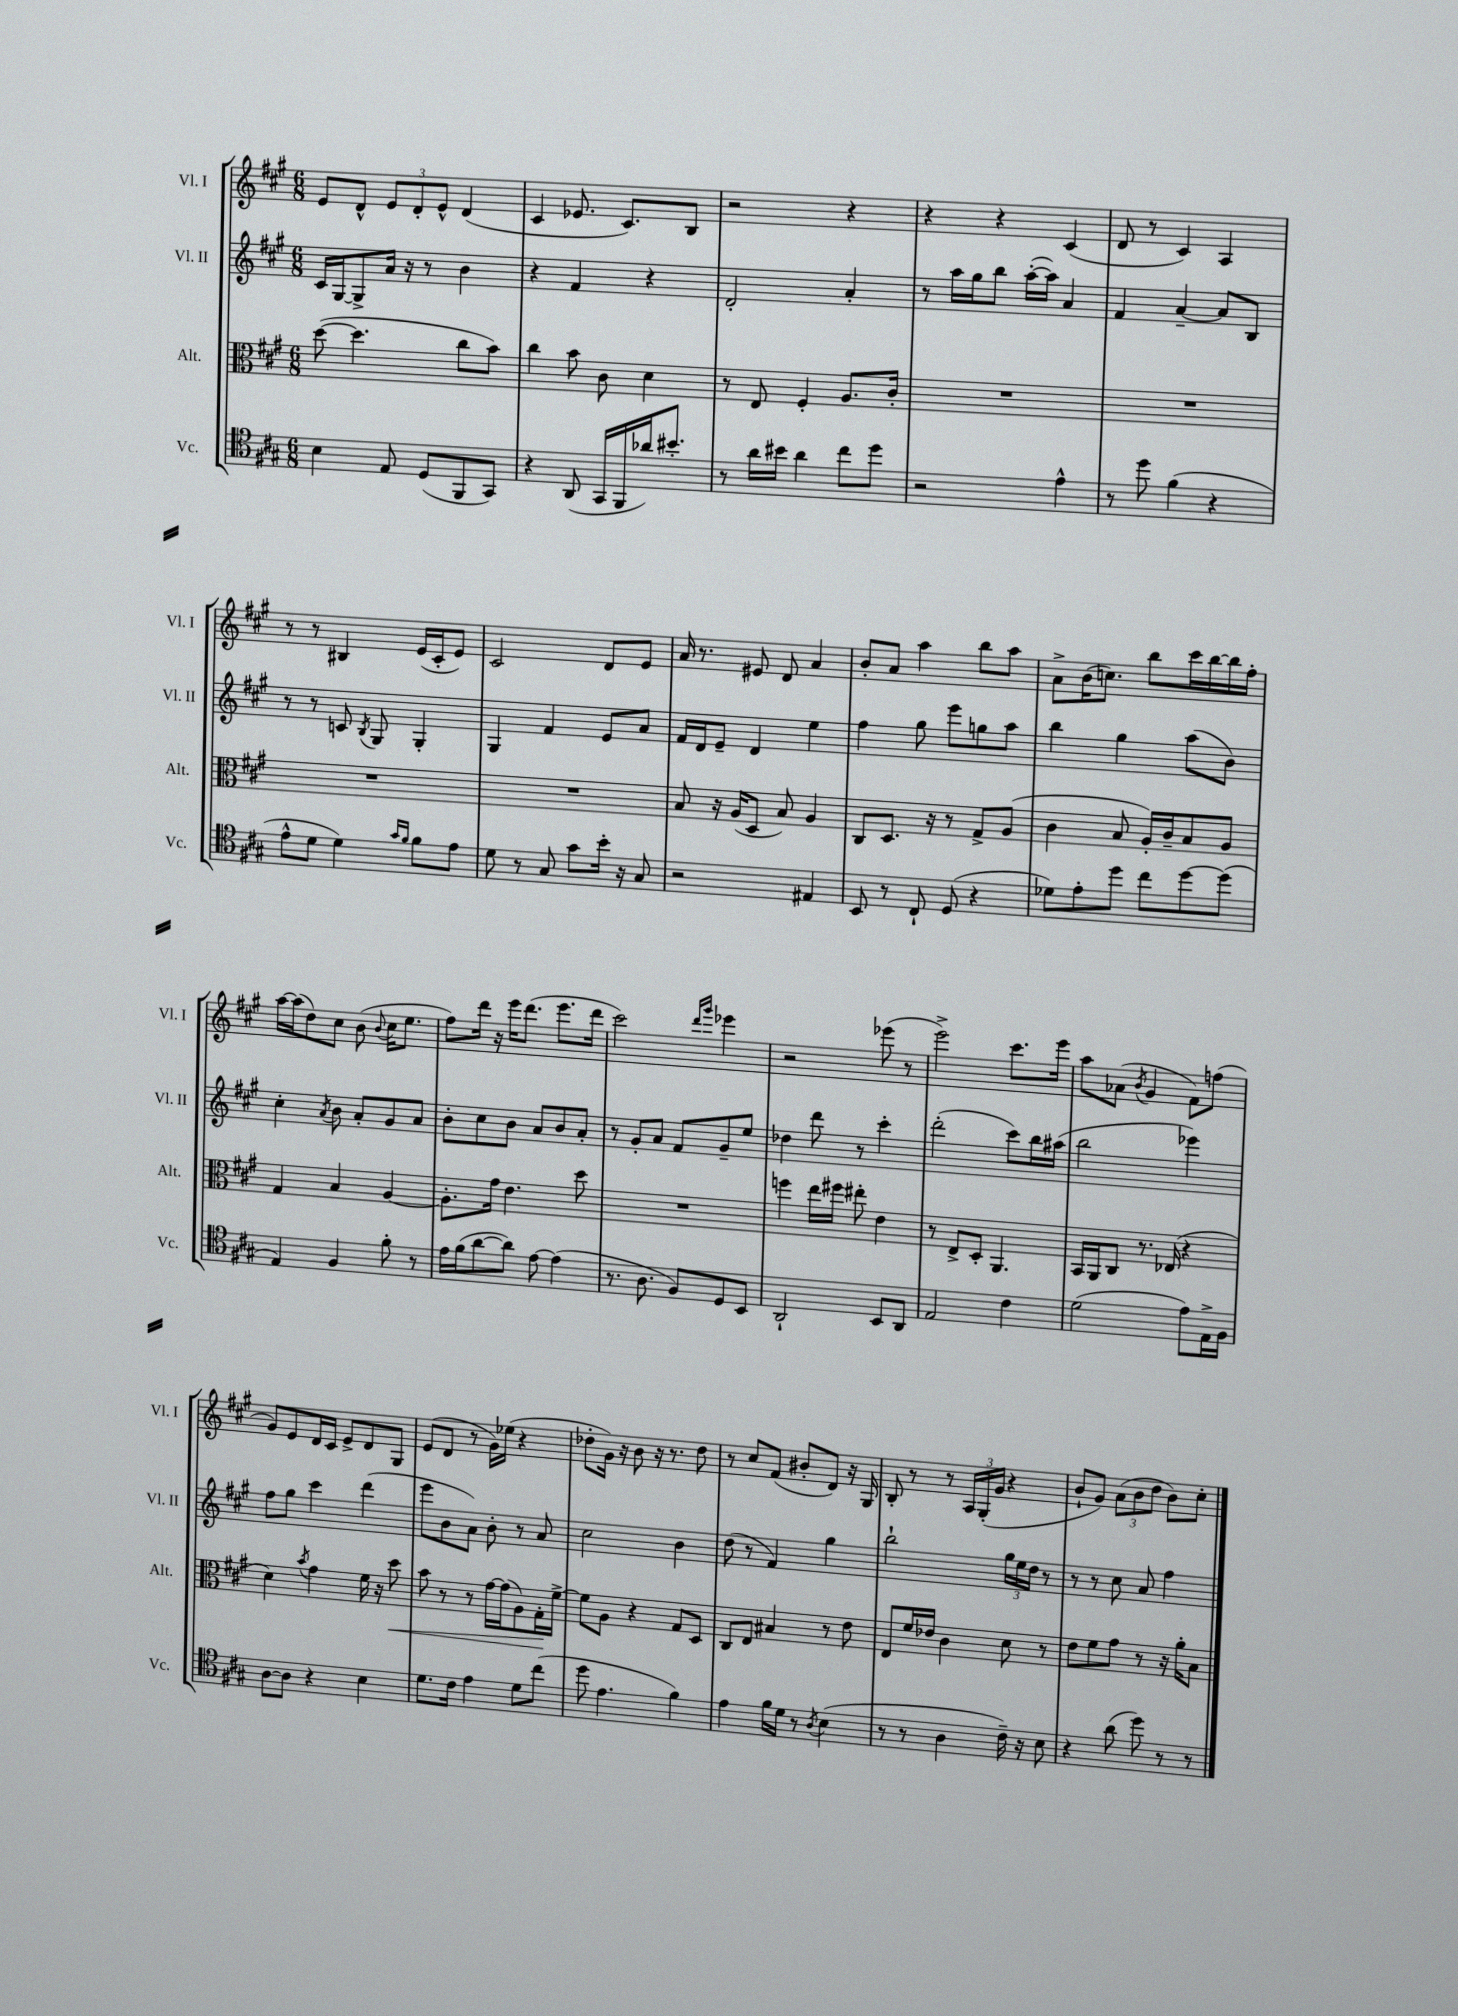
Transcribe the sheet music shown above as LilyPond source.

<<
\new StaffGroup <<
\new Staff = "s0" \with { instrumentName = "Vl. I" shortInstrumentName = "Vl. I" } {
    \clef treble \key a \major \numericTimeSignature \time 6/8
    \autoBeamOff e'8[ d'8]-^ \tuplet 3/2 { e'8[ d'8-. e'8]-^ } d'4( |
    cis'4 ees'8. cis'8.[) b8] |
    r2 r4 |
    r4 r4 cis'4( |
    d'8 r8 cis'4) a4 |
    r8 r8 bis4 e'16[( cis'16-. e'8]) |
    cis'2 d'8[ e'8] |
    a'16 r8. eis'8 d'8 a'4 |
    b'8[-. a'8] a''4 b''8[ a''8] |
    a'8[-> b'16( c''8.]) b''8[ cis'''16 b''16~ b''16 fis''16]-. |
    a''16[~ a''16( d''8) cis''8] b'8( \appoggiatura { b'8 } cis''16[ e''8.] |
    fis''8[) d'''16] r16 e'''16[ d'''8.]( e'''8.[ d'''16] |
    cis'''2) \grace { d'''16[ gis'''16] } ees'''4 |
    r2 ees'''8( r8 |
    e'''2->) cis'''8.[ e'''16] |
    a''8[ aes'8]( \acciaccatura { b'8 } gis'4 fis'8[) f''8]( |
    gis'8[) e'8 d'16 cis'16] e'8[-> d'8 gis8] |
    e'8[( d'8] r8 gis'16[) ees''16]( r4 |
    des''8[-. gis'16]) r16 b'8 r16 r8. des''8 |
    r8 cis''8[ fis'8]( bis'8[-. d'8]) r16 gis16 |
    b8-. r8 r8 \tuplet 3/2 { a16[ gis16-.( gis'16] } r4 |
    b'8[-! gis'8]) \tuplet 3/2 { a'8[( b'8 d''8] } b'8[) cis''8]-. \bar "|." |
}
\new Staff = "s1" \with { instrumentName = "Vl. II" shortInstrumentName = "Vl. II" } {
    \clef treble \key a \major \numericTimeSignature \time 6/8
    \autoBeamOff cis'16[ gis16~ gis8-> a'16] r16 r8 b'4 |
    r4 fis'4 r4 |
    d'2-. a'4-. |
    r8 a''16[ gis''16 b''8] a''16[~-.( a''16]) a'4 |
    fis'4 a'4~-- a'8[ b8] |
    r8 r8 c'8 \acciaccatura { b8 } gis8 gis4-. |
    gis4 fis'4 e'8[ a'8] |
    fis'16[ d'16 e'8]-- d'4 e''4 |
    fis''4 gis''8 e'''8[ g''8 a''8] |
    b''4 gis''4 a''8[( b'8]) |
    cis''4-. \acciaccatura { a'8 } b'8 a'8[-. gis'8 a'8] |
    b'8[-. cis''8 b'8] a'8[ b'8 a'8]-. |
    r8 gis'8[-. a'8] fis'8[ gis'8-- e''8] |
    des''4 d'''8 r8 cis'''4-. |
    d'''2-.( cis'''8[) b''16 ais''16]( |
    b''2 ees'''4) |
    fis''8[ gis''8] cis'''4 d'''4( |
    e'''8[ b'8 a'8]) b'8-. r8 a'8 |
    cis''2 b'4 |
    d''8( r8 fis'4) gis''4 |
    b''2-! \tuplet 3/2 { gis''16[ e''16 d''16] } r8 |
    r8 r8 cis''8 a'8 fis''4 \bar "|." |
}
\new Staff = "s2" \with { instrumentName = "Alt." shortInstrumentName = "Alt." } {
    \clef alto \key a \major \numericTimeSignature \time 6/8
    \autoBeamOff d''8~( d''4. cis''8[ b'8]) |
    cis''4 b'8 cis'8 d'4 |
    r8 e8 fis4-. a8.[ cis'16]-. |
    R2. |
    R2. |
    R2. |
    R2. |
    b8 r16 a16[( d8] b8) a4 |
    cis8[ d8.] r16 r8 gis8[-> a8]( |
    cis'4 b8 a16[-.) cis'16-- b8 a8] |
    gis4 b4 a4~ |
    a8.[-. gis'16] e'4. d''8 |
    R2. |
    f''4 e''16[ fis''16] eis''8-. e'4 |
    r8 e8[-> d8]-. a,4. |
    b,16[ a,16 cis8] r8. ees16( r4 |
    d'4) \acciaccatura { b'8 } gis'4 fis'16 r16 d''8\< |
    b'8 r8 r8 gis'16[~ gis'16( a8) gis16-.\! fis'16]~-> |
    fis'8[ a8] r4 gis8[ d8] |
    cis8[ e8] bis4 r8 e'8 |
    e8[ fis'16 ees'16] cis'4 d'8 r8 |
    e'8[ fis'8 gis'8] r8 r16 a'16[-. b8] \bar "|." |
}
\new Staff = "s3" \with { instrumentName = "Vc." shortInstrumentName = "Vc." } {
    \clef tenor \key a \major \numericTimeSignature \time 6/8
    \autoBeamOff b4 e8 d8[( fis,8 gis,8]) |
    r4 a,8( gis,16[ fis,16 aes'16) bis'8.]-. |
    r8 a'16[ bis'16] a'4 cis''8[ d''8] |
    r2 e'4-^ |
    r8 d''8 fis'4( r4 |
    e'8[-^ d'8] d'4) \grace { gis'16[ fis'16] } fis'8[ e'8] |
    d'8 r8 gis8 gis'8[ b'16]-. r16 gis8 |
    r2 eis4 |
    b,8 r8 cis8-! d8( r4 |
    des'8[) e'8-. d''8] cis''8[ d''8~ d''8]( |
    e4) fis4 fis'8-. r8 |
    e'16[ fis'16( a'8~ a'8]) e'8~ e'4( |
    r8. a8. fis8[) d8 b,8] |
    a,2-! b,8[ a,8] |
    e2 cis'4 |
    d'2( e'8[) e16-> fis16] |
    a8[~ a8] r4 b4 |
    d'8.[ cis'16] e'4 d'8[ cis''8]( |
    d''8 e'4. fis'4) |
    e'4 fis'16[ d'16] r8 \acciaccatura { a8 } b4( |
    r8 r8 a4 cis'16--) r16 b8 |
    r4 a'8( d''8) r8 r8 \bar "|." |
}
>>
>>
\layout { \context { \Score \remove "Bar_number_engraver" } }
